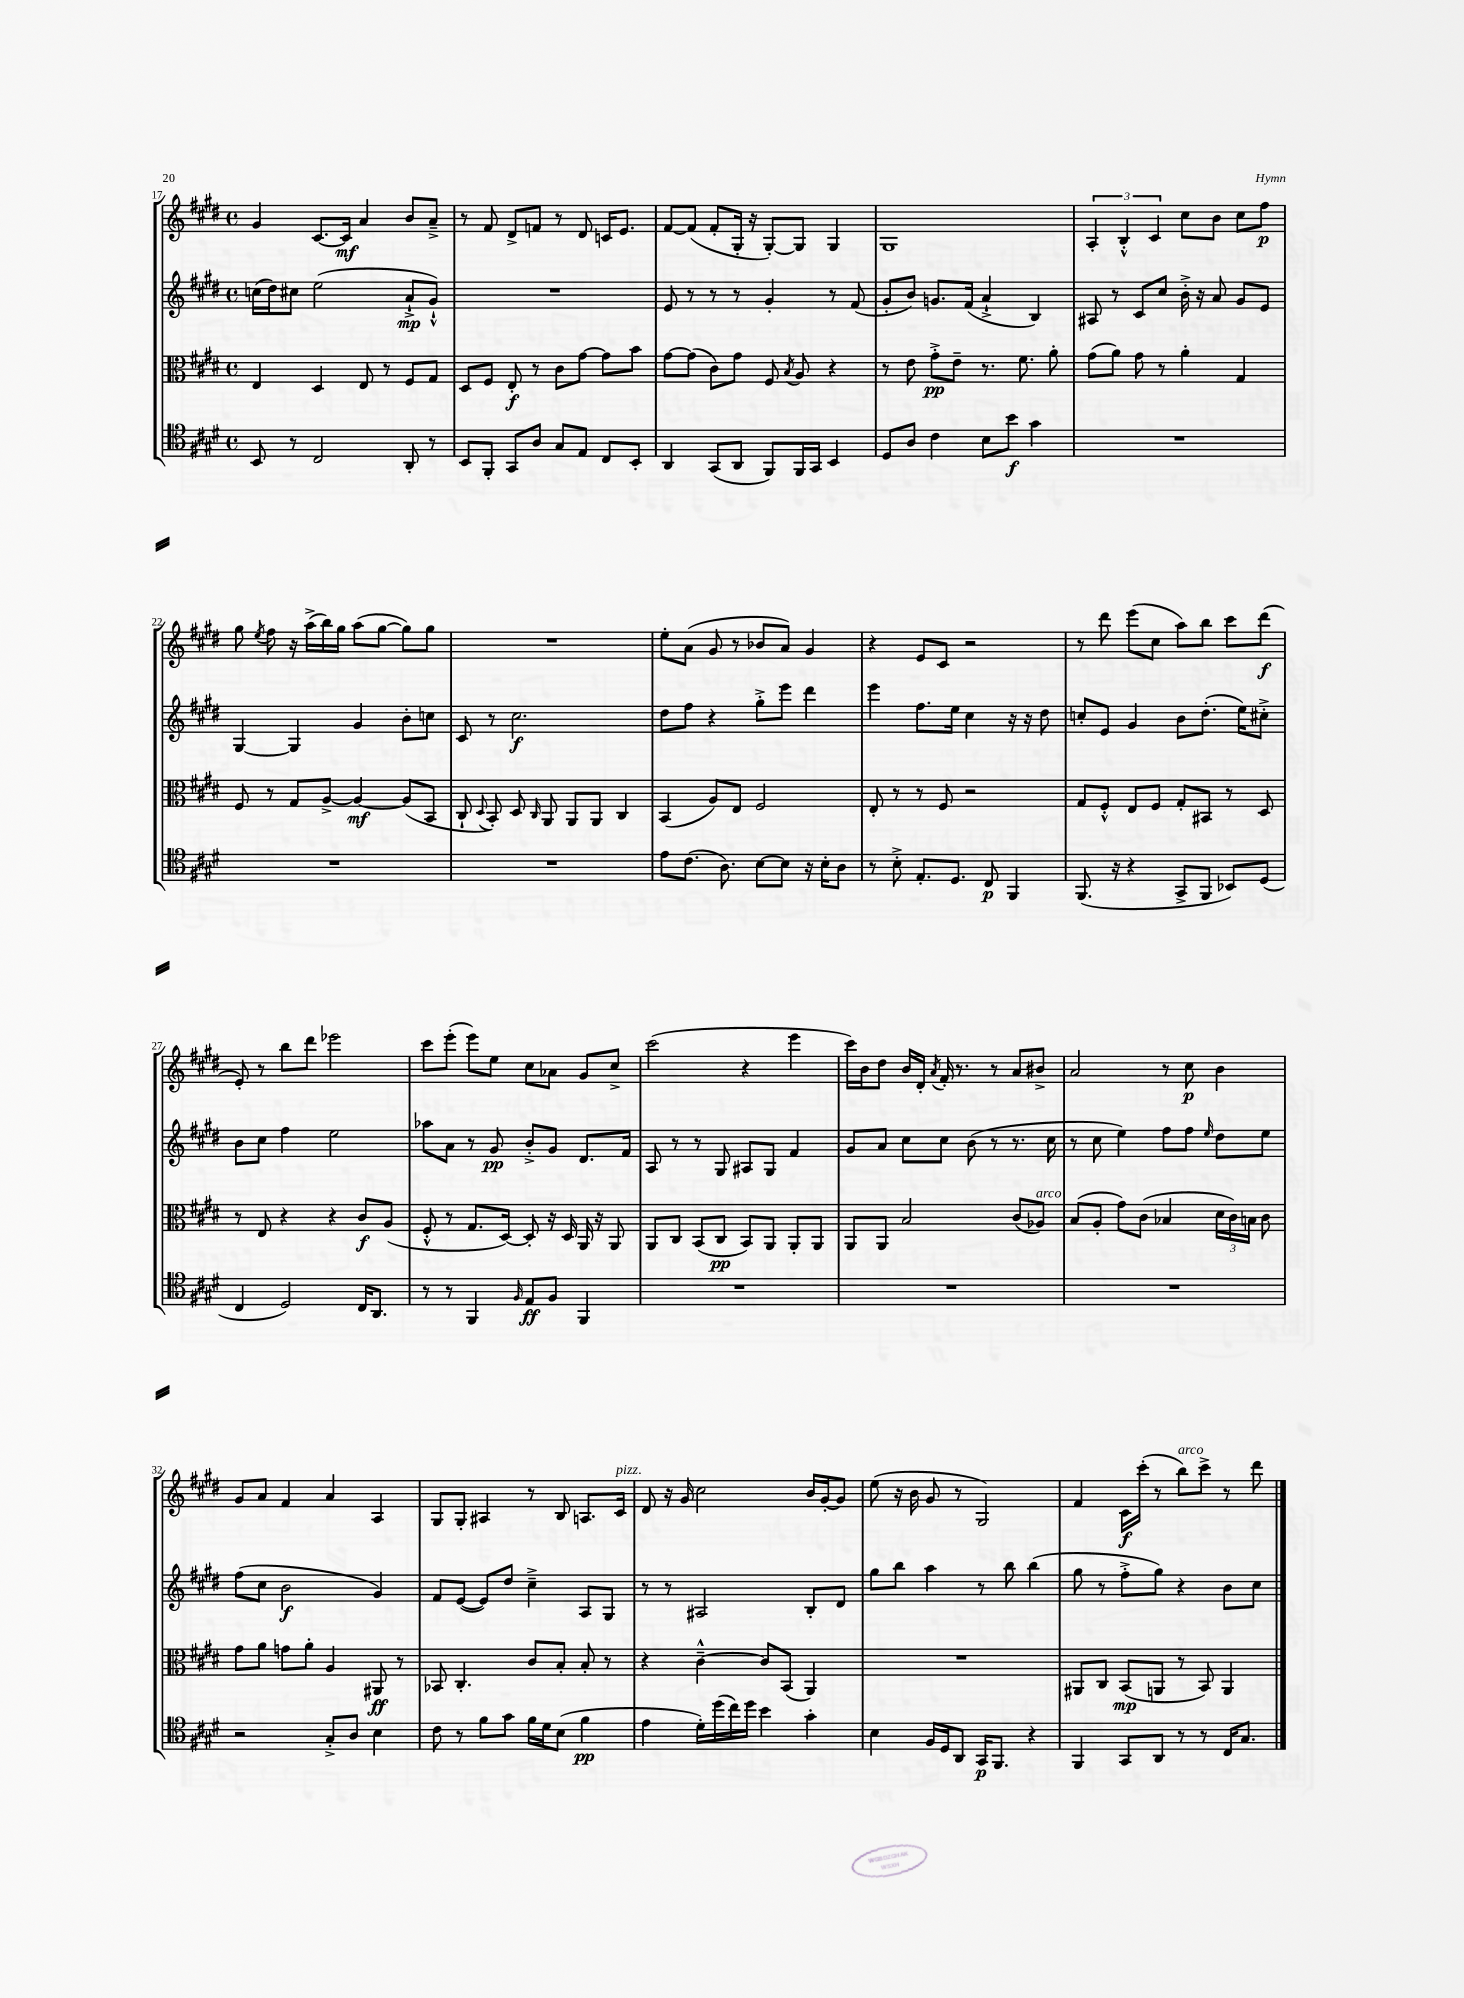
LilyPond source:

<<
\new StaffGroup <<
\new Staff = "s0" {
    \clef treble \key e \major \defaultTimeSignature \time 4/4
    \autoBeamOff gis'4 cis'8.[~ cis'16]\mf a'4 b'8[ a'8]---> |
    r8 fis'8 dis'8[-> f'8] r8 dis'8 c'16[ e'8.] |
    fis'8[~ fis'8]( fis'8[-. gis16]-. r16 gis8[~-.) gis8] gis4 |
    gis1 |
    \tuplet 3/2 { a4-. b4-.-^ cis'4 } cis''8[ b'8] cis''8[ fis''8]\p |
    gis''8 \acciaccatura { e''8 } fis''8 r16 a''16[->( b''16) gis''16] a''8[( gis''8]~ gis''8[) gis''8] |
    R1 |
    e''8[-. a'8]( gis'8 r8 bes'8[ a'8]) gis'4 |
    r4 e'8[ cis'8] r2 |
    r8 dis'''8 e'''8[( cis''8] a''8[) b''8] cis'''8[ dis'''8]\f( |
    e'8-.) r8 b''8[ dis'''8] ees'''2 |
    cis'''8[ e'''8]-.( e'''8[) e''8] cis''8[ aes'8] gis'8[ cis''8]-> |
    cis'''2( r4 e'''4 |
    cis'''16[) b'16 dis''8] b'16[ dis'16]-. \acciaccatura { a'8 } fis'16-. r8. r8 a'8[ bis'8]-> |
    a'2 r8 cis''8\p b'4 |
    gis'8[ a'8] fis'4 a'4 a4 |
    gis8[ gis8]-. ais4 r8 b8 a8.[ cis'16]^\markup { \italic "pizz." } |
    dis'8 r16 gis'16 cis''2 b'16[ gis'16~-. gis'8] |
    e''8( r16 b'16 gis'8 r8 gis2) |
    fis'4 cis'16[\f cis'''16]-.( r8 b''8[^\markup { \italic "arco" }) cis'''8]-> r8 dis'''8 \bar "|." |
}
\new Staff = "s1" {
    \clef treble \key e \major \defaultTimeSignature \time 4/4
    \autoBeamOff c''16[( dis''16) cis''8] e''2( a'8[-!->\mp gis'8]-!-^) |
    R1 |
    e'8 r8 r8 r8 gis'4-. r8 fis'8( |
    gis'8[-. b'8]) g'8.[ fis'16]( a'4-!-> b4) |
    ais8 r8 cis'8[ cis''8] b'16-.-> r16 a'8 gis'8[ e'8] |
    gis4~ gis4 gis'4 b'8[-. c''8] |
    cis'8 r8 cis''2.\f |
    dis''8[ fis''8] r4 gis''8[-.-> e'''8] dis'''4 |
    e'''4 fis''8.[ e''16] cis''4 r16 r16 dis''8 |
    c''8[-. e'8] gis'4 b'8[ dis''8.]-.( e''16[) cis''8]-.-> |
    b'8[ cis''8] fis''4 e''2 |
    aes''8[ a'8] r8 gis'8\pp b'8[-.-> gis'8] dis'8.[ fis'16] |
    a8 r8 r8 gis8 ais8[ gis8] fis'4 |
    gis'8[ a'8] cis''8[ cis''8] b'8( r8 r8. cis''16 |
    r8 cis''8 e''4) fis''8[ fis''8] \grace { e''16 } dis''8[ e''8] |
    fis''8[( cis''8] b'2\f gis'4) |
    fis'8[ e'8]~( e'8[) dis''8] cis''4---> a8[ gis8] |
    r8 r8 ais2 b8[-. dis'8] |
    gis''8[ b''8] a''4 r8 b''8 b''4( |
    gis''8 r8 fis''8[-.-> gis''8]) r4 b'8[ cis''8] \bar "|." |
}
\new Staff = "s2" {
    \clef alto \key e \major \defaultTimeSignature \time 4/4
    \autoBeamOff e4 dis4 e8 r8 fis8[ gis8] |
    dis8[ fis8] e8-.\f r8 cis'8[ gis'8]~ gis'8[ b'8] |
    gis'8[~ gis'8]( cis'8[) gis'8] fis8 \acciaccatura { b8 } a8 r4 |
    r8 e'8 gis'8[-.->\pp e'8]-- r8. fis'8. a'8-. |
    gis'8[( a'8]) gis'8 r8 a'4-. gis4 |
    fis8 r8 gis8[ a8]~-> a4~\mf a8[( b,8] |
    cis8-! \appoggiatura { dis8 } b,8-.) dis8 \grace { cis16 } a,8 a,8[ a,8] cis4 |
    b,4( a8[) e8] fis2 |
    e8-. r8 r8 fis8 r2 |
    gis8[ fis8]-.-^ e8[ fis8] gis8[-. bis,8] r8 dis8 |
    r8 e8 r4 r4 cis'8[\f a8]( |
    fis8-.-^ r8 gis8.[ dis16]~) dis8-. r16 dis16 a,16 r16 a,8 |
    a,8[ cis8] b,8[( cis8]\pp b,8[) a,8] a,8[-. a,8] |
    a,8[ a,8] b2 cis'8[( aes8]^\markup { \italic "arco" }) |
    b8[( a8]-. gis'8[) cis'8]( bes4 \tuplet 3/2 { dis'16[ cis'16) b16] } cis'8 |
    gis'8[ a'8] g'8[ a'8]-. a4 ais,8\ff r8 |
    bes,8 cis4.-. cis'8[ b8]-. b8-. r8 |
    r4 cis'4~---^ cis'8[ b,8]( a,4) |
    R1 |
    ais,8[ cis8] b,8[\mp( a,8] r8 b,8) a,4 \bar "|." |
}
\new Staff = "s3" {
    \clef tenor \key e \major \defaultTimeSignature \time 4/4
    \autoBeamOff b,8 r8 cis2 a,8-. r8 |
    b,8[ fis,8]-. gis,8[ a8] gis8[ e8] cis8[ b,8]-. |
    a,4 gis,8[( a,8] fis,8[) fis,16 gis,16] b,4 |
    dis8[ a8] cis'4 b8[ b'8]\f gis'4 |
    R1 |
    R1 |
    R1 |
    e'8[ cis'8.]( a8.) b8[~ b8] r16 b16[-. a8] |
    r8 b8-.-> e8.[-. dis8.] cis8\p fis,4 |
    fis,8.( r16 r4 gis,8[-> fis,8] bes,8[) dis8]( |
    cis4 dis2) cis16[ a,8.] |
    r8 r8 fis,4 \grace { fis16 } e8[\ff fis8] fis,4 |
    R1 |
    R1 |
    R1 |
    r2 gis8[-.-> a8] b4 |
    cis'8 r8 fis'8[ gis'8] fis'16[ dis'16 b8]( fis'4\pp |
    e'4 dis'16[-.) dis''16( cis''16) dis''16] b'4 gis'4-. |
    b4 fis16[ dis16 a,8] gis,16[\p fis,8.] r4 |
    fis,4 gis,8[ a,8] r8 r8 cis16[ gis8.] \bar "|." |
}
>>
>>
\layout { \context { \Score currentBarNumber = #17 } }
